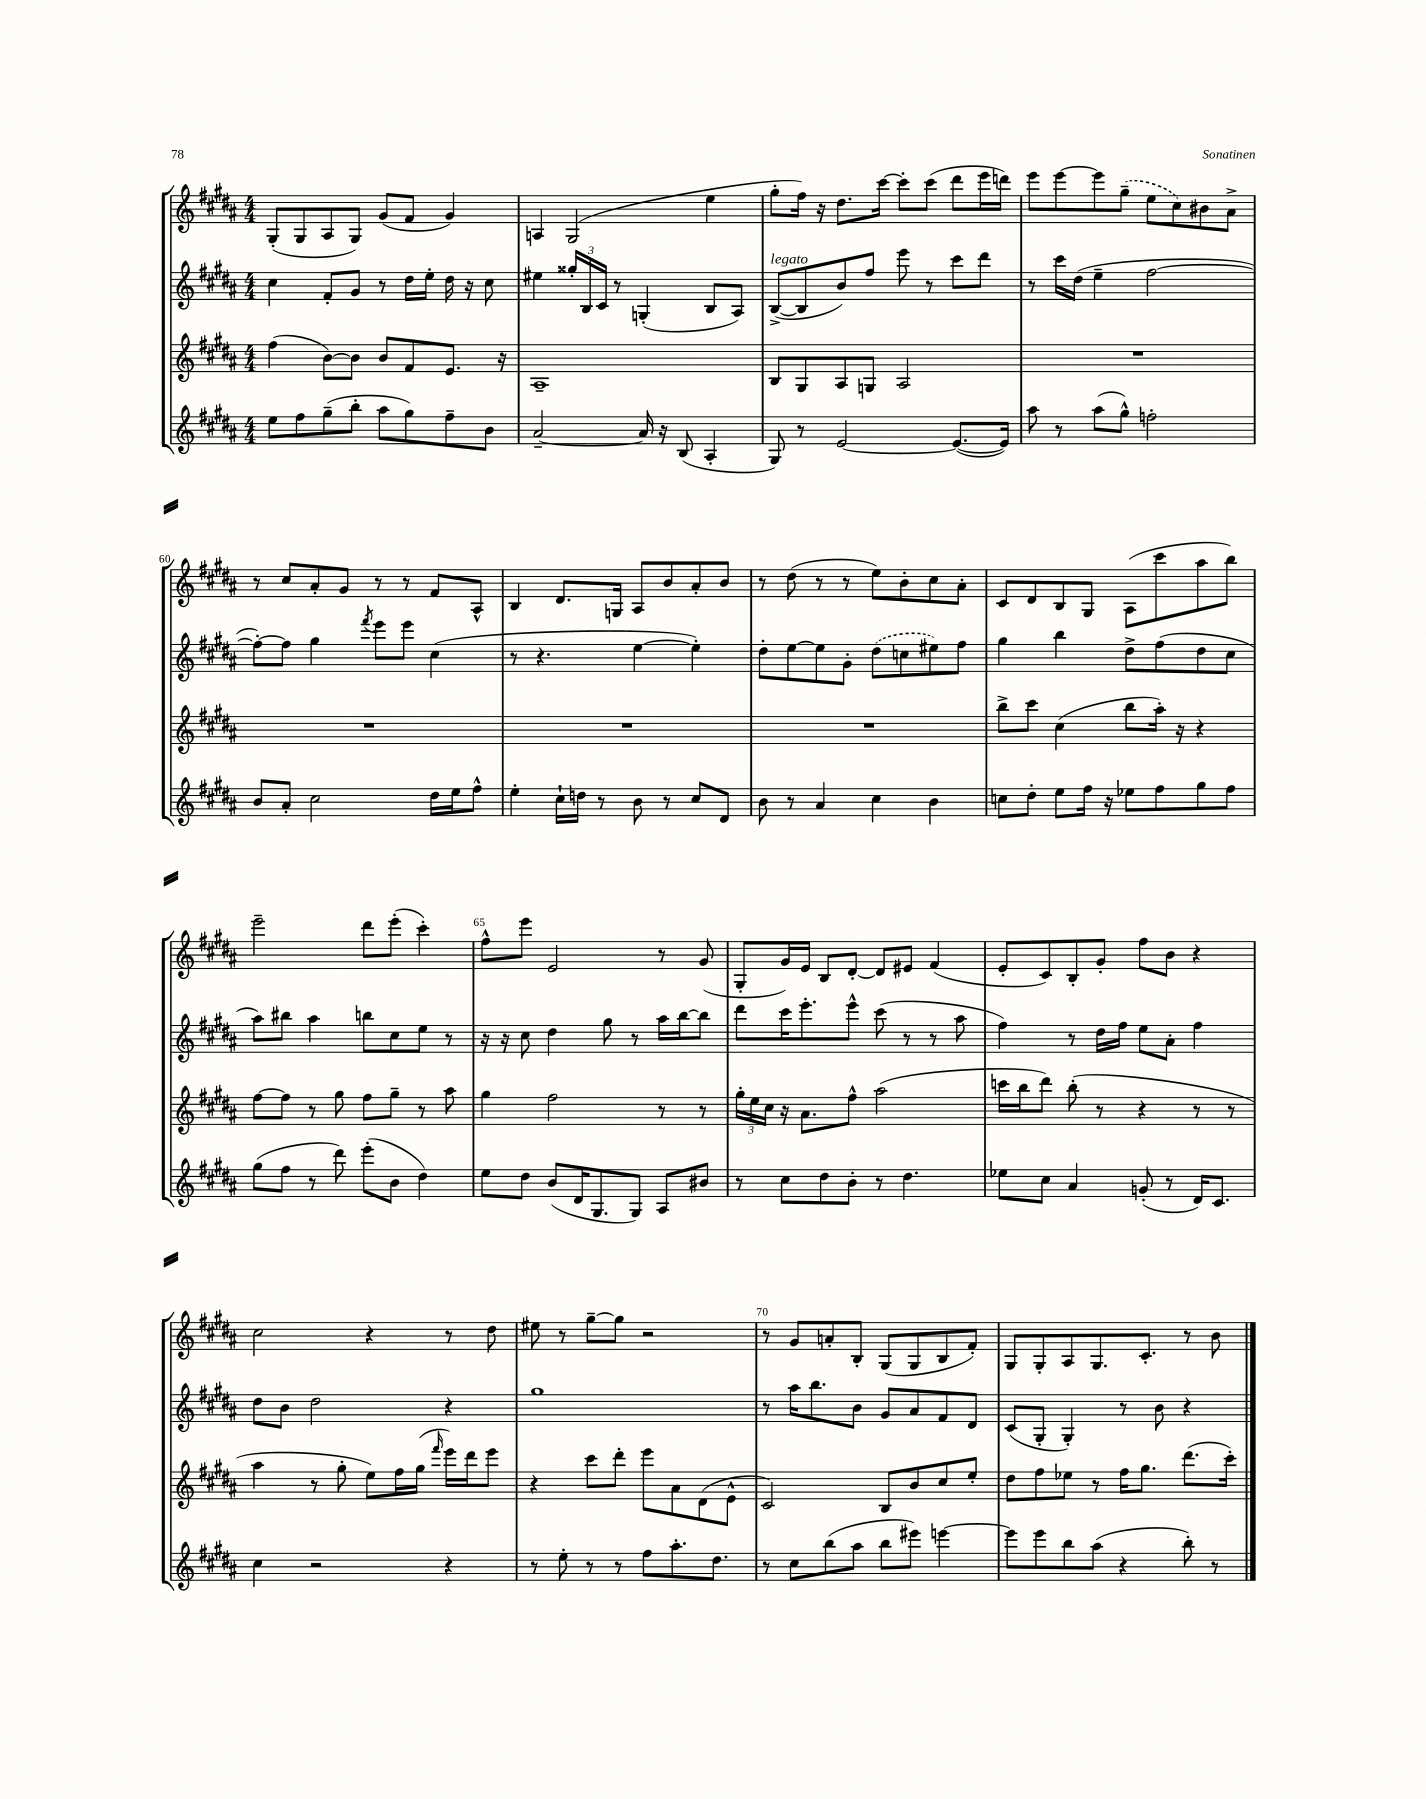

**kern	**kern	**kern	**kern
*staff4	*staff3	*staff2	*staff1
*clefG2	*clefG2	*clefG2	*clefG2
*k[f#c#g#d#a#]	*k[f#c#g#d#a#]	*k[f#c#g#d#a#]	*k[f#c#g#d#a#]
*M4/4	*M4/4	*M4/4	*M4/4
8ee	(4ff#	4cc#	(8G#'
8ff#	.	.	8G#
(8gg#~	[8b)	8f#'	8A#
8bb'	8b]	8g#	8G#)
8aa#	8b	8r	(8g#
8gg#)	8f#	16dd#	8f#
.	.	16ee'	.
8ff#~	8.e	16dd#	4g#)
.	.	16r	.
8b	.	8cc#	.
.	16r	.	.
=	=	=	=
[2a#~	1A#~	4ee#	4A
.	.	24gg##'	(2G#
.	.	24B	.
.	.	24c#	.
.	.	8r	.
16a#]	.	(4G'	.
16r	.	.	.
(8B	.	.	.
4A#'	.	8B	4ee
.	.	8A#)	.
=	=	=	=
8G#)	8B	([8B^	8gg#'
8r	8G#	8B]	16ff#)
.	.	.	16r
[2e	8A#	8b)	8.dd#
.	8G	8ff#	.
.	.	.	[16ccc#
.	2A#	8eee	8ccc#']
.	.	8r	(8ccc#
(8.e_	.	8ccc#	8ddd#
.	.	8ddd#	16eee
16e])	.	.	16ddd)
=	=	=	=
8aa#	1r	8r	8eee
8r	.	16ccc#	[8eee
.	.	(16dd#	.
(8aa#	.	4ee~	8eee]
8gg#^^)	.	.	(8gg#~
2ff'	.	[2ff#	8ee
.	.	.	8cc#)
.	.	.	8b#
.	.	.	8a#^
=	=	=	=
8b	1r	8ff#'_)	8r
8a#'	.	8ff#]	8cc#
2cc#	.	4gg#	8a#'
.	.	.	8g#
.	.	8qfff#	.
.	.	8eee	8r
.	.	8eee	8r
16dd#	.	(4cc#	8f#
16ee	.	.	.
8ff#^^	.	.	8A#^^
=	=	=	=
4ee'	1r	8r	4B
.	.	4.r	.
16cc#`	.	.	8.d#
16dd	.	.	.
8r	.	.	.
.	.	.	16G
8b	.	[4ee	8A#
8r	.	.	8b
8cc#	.	4ee'])	8a#'
8d#	.	.	8b
=	=	=	=
8b	1r	8dd#'	8r
8r	.	[8ee	(8dd#
4a#	.	8ee]	8r
.	.	8g#'	8r
4cc#	.	(8dd#	8ee)
.	.	8cc	8b'
4b	.	8ee#)	8cc#
.	.	8ff#	8a#'
=	=	=	=
8cc	8bb^	4gg#	8c#
8dd#'	8ccc#	.	8d#
8ee	(4cc#	4bb	8B
16ff#	.	.	8G#
16r	.	.	.
8ee-	8bb	8dd#^	(8A#
8ff#	16aa#')	(8ff#	8ccc#
.	16r	.	.
8gg#	4r	8dd#	8aa#
8ff#	.	8cc#	8bb)
=	=	=	=
(8gg#	[8ff#	8aa#)	2eee~
8ff#	8ff#]	8bb#	.
8r	8r	4aa#	.
8ddd#)	8gg#	.	.
(8eee'	8ff#	8bb	8ddd#
8b	8gg#~	8cc#	(8eee'
4dd#)	8r	8ee	4ccc#')
.	8aa#	8r	.
=	=	=	=
8ee	4gg#	16r	8ff#^^
.	.	16r	.
8dd#	.	8cc#	8eee
(8b	2ff#	4dd#	2e
16d#	.	.	.
8.G#	.	.	.
.	.	8gg#	.
8G#)	.	8r	.
8A#	8r	16aa#	8r
.	.	[16bb	.
8b#	8r	8bb]	(8g#
=	=	=	=
8r	24gg#'	8ddd#	8G#'
.	24ee	.	.
.	24cc#	.	.
8cc#	16r	16ccc#	16g#)
.	8.a#	8.eee'	16e
8dd#	.	.	8B
8b'	8ff#^^	8eee^^	[8d#'
8r	(2aa#	(8ccc#	8d#]
4.dd#	.	8r	8e#
.	.	8r	(4f#
.	.	8aa#	.
=	=	=	=
8ee-	16ccc	4ff#)	8e'
.	16bb	.	.
8cc#	8ddd#)	.	8c#)
4a#	(8bb'	8r	8B'
.	8r	16dd#	8g#'
.	.	16ff#	.
(8g'	4r	8ee	8ff#
8r	.	8a#'	8b
16d#)	8r	4ff#	4r
8.c#	.	.	.
.	8r	.	.
=	=	=	=
4cc#	4aa#	8dd#	2cc#
.	.	8b	.
2r	8r	2dd#	.
.	8gg#'	.	.
.	8ee)	.	4r
.	16ff#	.	.
.	(16gg#	.	.
.	16qqfff#	.	.
4r	16eee)	4r	8r
.	16ddd#	.	.
.	8eee	.	8dd#
=	=	=	=
8r	4r	1gg#	8ee#
8ee'	.	.	8r
8r	8ccc#	.	[8gg#~
8r	8ddd#'	.	8gg#]
8ff#	8eee	.	2r
8.aa#'	8a#	.	.
.	(8d#	.	.
8.dd#	.	.	.
.	8e^^	.	.
=	=	=	=
8r	2c#)	8r	8r
8cc#	.	16aa#	8g#
.	.	8.bb	.
(8bb	.	.	8a'
8aa#	.	8b	8B'
8bb	8B	8g#	(8G#
8eee#)	8b	8a#	8G#
[4eee	8cc#	8f#	8B
.	8ee'	8d#	8f#')
=	=	=	=
8eee]	8dd#	(8c#	8G#
8eee	8ff#	8G#'	8G#'
8bb	8ee-	4G#')	8A#
(8aa#	8r	.	8.G#
4r	16ff#	8r	.
.	8.gg#	.	8.c#'
.	.	8b	.
8bb')	(8.ddd#	4r	8r
8r	.	.	8b
.	16ccc#')	.	.
==	==	==	==
*-	*-	*-	*-
